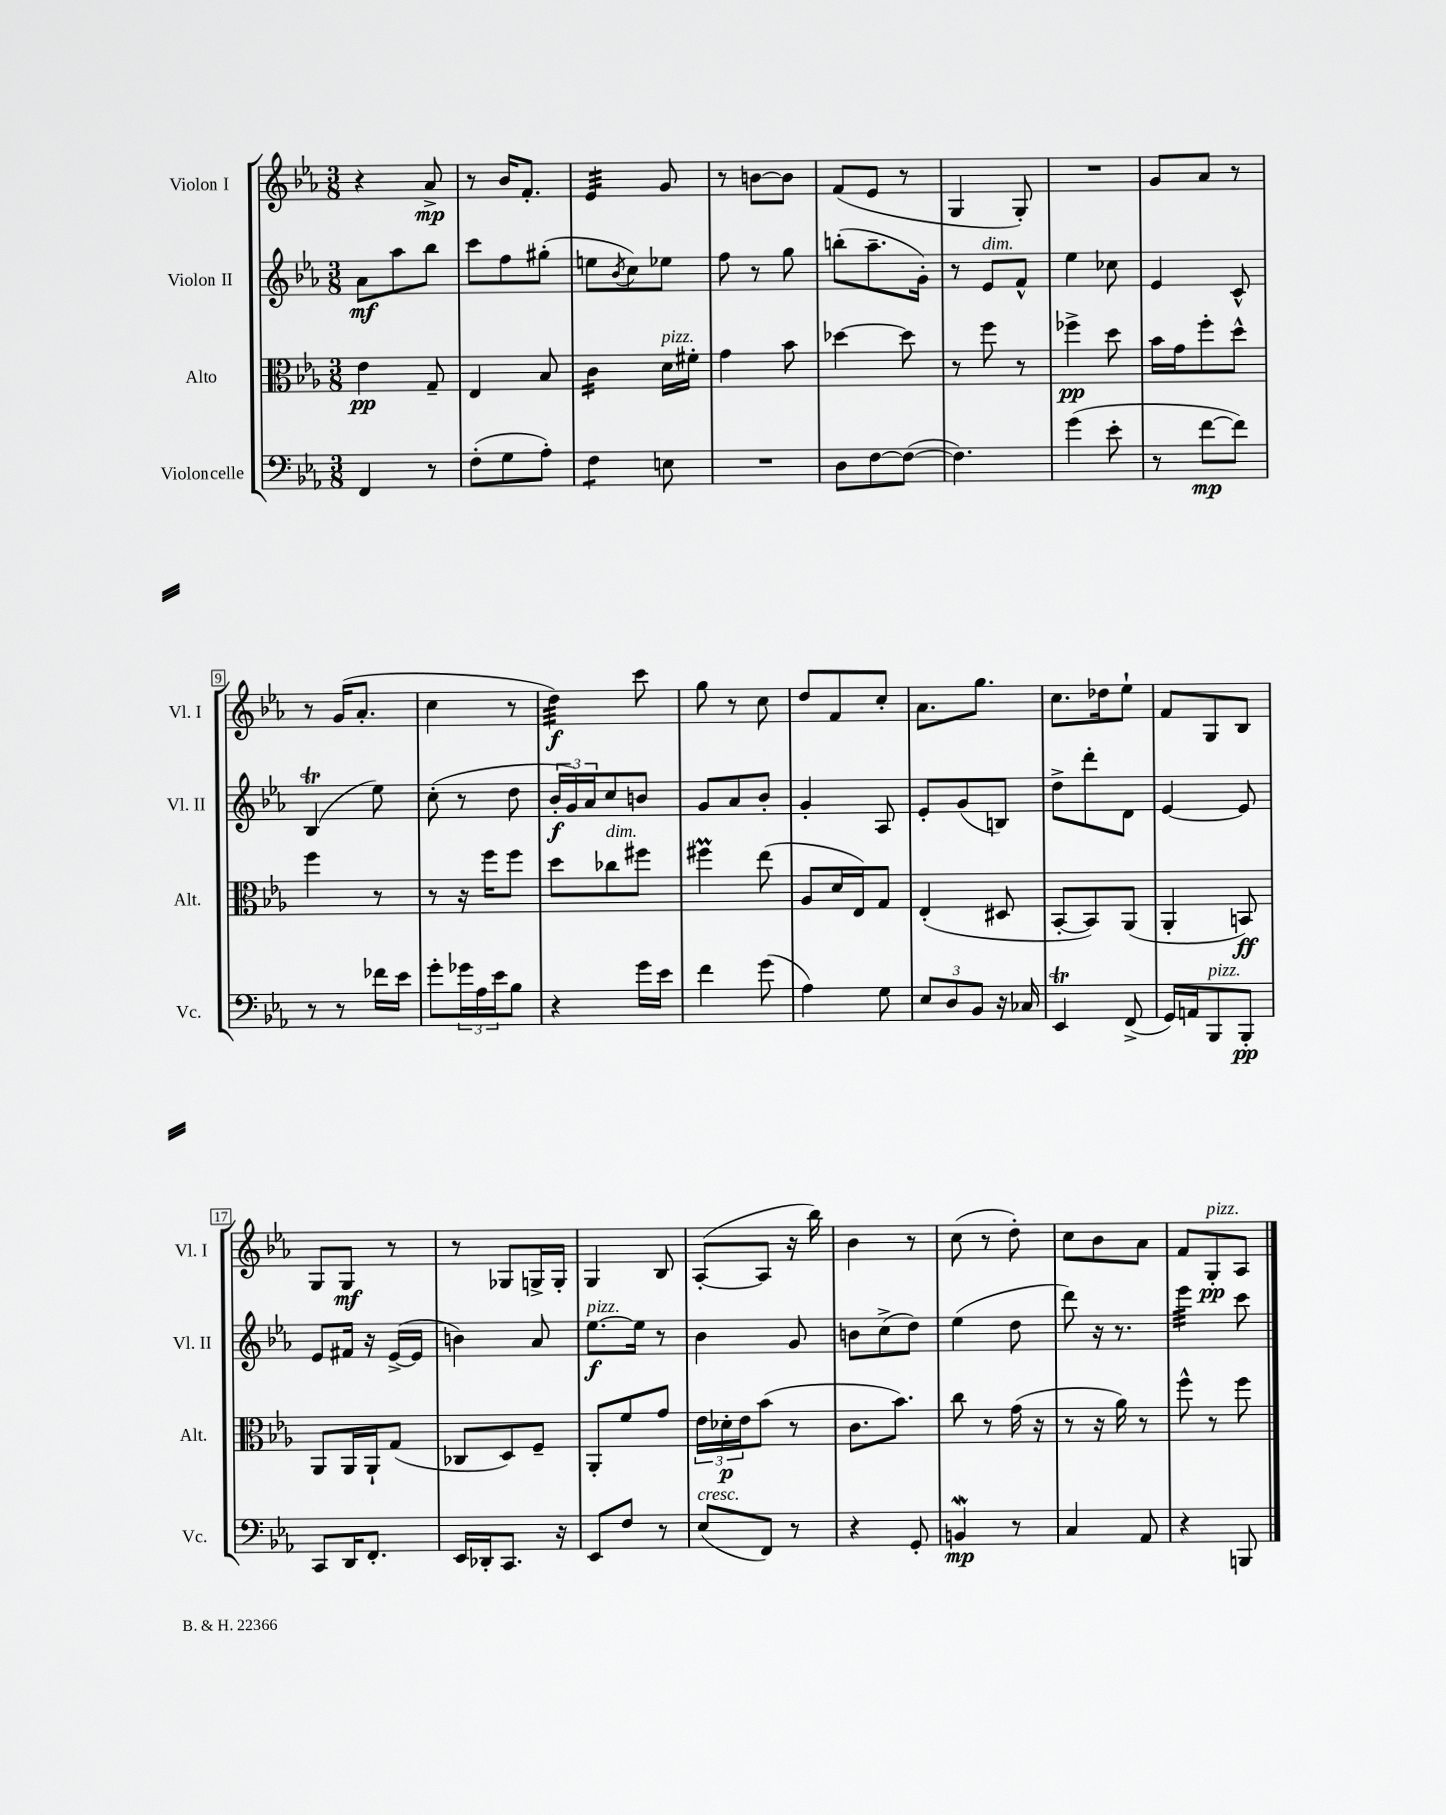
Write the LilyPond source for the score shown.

<<
\new StaffGroup <<
\new Staff = "s0" \with { instrumentName = "Violon I" shortInstrumentName = "Vl. I" } {
    \clef treble \key ees \major \numericTimeSignature \time 3/8
    r4 aes'8->\mp |
    r8 bes'16 f'8.-. |
    ees'4:32 g'8 |
    r8 b'8~ b'8 |
    f'8( ees'8 r8 |
    g4 g8-.) |
    R4. |
    g'8 aes'8 r8 |
    r8 g'16( aes'8.-. |
    c''4 r8 |
    d''4:32\f) c'''8 |
    g''8 r8 c''8 |
    d''8 f'8 c''8-. |
    aes'8. g''8. |
    c''8. des''16 ees''8-! |
    f'8 g8 bes8 |
    g8 g8\mf r8 |
    r8 ges8 g16-> g16-. |
    g4 bes8 |
    aes8~-.( aes8 r16 bes''16) |
    bes'4 r8 |
    c''8( r8 d''8-.) |
    c''8 bes'8 aes'8 |
    f'8 g8-.\pp^\markup { \italic "pizz." } aes8 \bar "|." |
}
\new Staff = "s1" \with { instrumentName = "Violon II" shortInstrumentName = "Vl. II" } {
    \clef treble \key ees \major \numericTimeSignature \time 3/8
    aes'8\mf aes''8 bes''8 |
    c'''8 f''8 gis''8-.( |
    e''8 \acciaccatura { bes'8 } c''8) ees''8 |
    f''8 r8 g''8 |
    b''8-.( aes''8.-- g'16-.) |
    r8 ees'8^\markup { \italic "dim." } f'8-^ |
    ees''4 ces''8 |
    ees'4 c'8-^ |
    bes4\trill( ees''8) |
    c''8-.( r8 d''8 |
    \tuplet 3/2 { bes'16-.\f g'16) aes'16 } c''8 b'8 |
    g'8 aes'8 bes'8-. |
    g'4-. aes8 |
    ees'8-. g'8( b8) |
    d''8-> d'''8-. d'8 |
    ees'4~ ees'8 |
    ees'8 fis'16 r16 ees'16~->( ees'16 |
    b'4) aes'8 |
    ees''8.~\f^\markup { \italic "pizz." } ees''16 r8 |
    bes'4 g'8 |
    b'8 c''8->( d''8) |
    ees''4( d''8 |
    d'''8) r16 r8. |
    ees'''4:32 c'''8 \bar "|." |
}
\new Staff = "s2" \with { instrumentName = "Alto" shortInstrumentName = "Alt." } {
    \clef alto \key ees \major \numericTimeSignature \time 3/8
    ees'4\pp g8-- |
    ees4 bes8 |
    c'4:16 d'16^\markup { \italic "pizz." } fis'16-. |
    g'4 bes'8 |
    des''4~ des''8 |
    r8 f''8 r8 |
    fes''4->\pp d''8 |
    bes'16 g'16 f''8-. d''8-^ |
    f''4 r8 |
    r8 r16 f''16 f''8 |
    d''8 ces''8^\markup { \italic "dim." } fis''8 |
    fis''4\prall ees''8( |
    aes8 d'16 ees16) g8 |
    ees4-.( dis8 |
    bes,8~-. bes,8) aes,8( |
    aes,4-. b,8\ff) |
    aes,8 aes,16 aes,16-! g8( |
    ces8 d8) f8-- |
    aes,8-. f'8 g'8 |
    \tuplet 3/2 { ees'16 des'16-.\p ees'16 } bes'8( r8 |
    c'8. bes'8.) |
    c''8 r8 g'16( r16 |
    r8 r16 aes'16) r8 |
    f''8-^ r8 f''8 \bar "|." |
}
\new Staff = "s3" \with { instrumentName = "Violoncelle" shortInstrumentName = "Vc." } {
    \clef bass \key ees \major \numericTimeSignature \time 3/8
    f,4 r8 |
    f8-.( g8 aes8-.) |
    f4:8 e8 |
    R4. |
    d8 f8~ f8~( |
    f4.) |
    g'4( ees'8-. |
    r8 f'8~\mp f'8) |
    r8 r8 fes'16 ees'16 |
    g'8-. \tuplet 3/2 { ges'16 aes16 ees'16 } bes8 |
    r4 g'16 ees'16 |
    f'4 g'8( |
    aes4) g8 |
    \tuplet 3/2 { ees8 d8 bes,8 } r16 ces16 |
    ees,4\trill f,8->( |
    g,16) a,16 bes,,8^\markup { \italic "pizz." } bes,,8-.\pp |
    c,8 d,16 f,8.-. |
    ees,16 des,16-. c,8. r16 |
    ees,8 f8 r8 |
    ees8^\markup { \italic "cresc." }( f,8) r8 |
    r4 g,8-. |
    b,4\mordent\mp r8 |
    c4 aes,8 |
    r4 b,,8 \bar "|." |
}
>>
>>
\layout { \context { \Score \override BarNumber.stencil = #(make-stencil-boxer 0.1 0.3 ly:text-interface::print) } }
